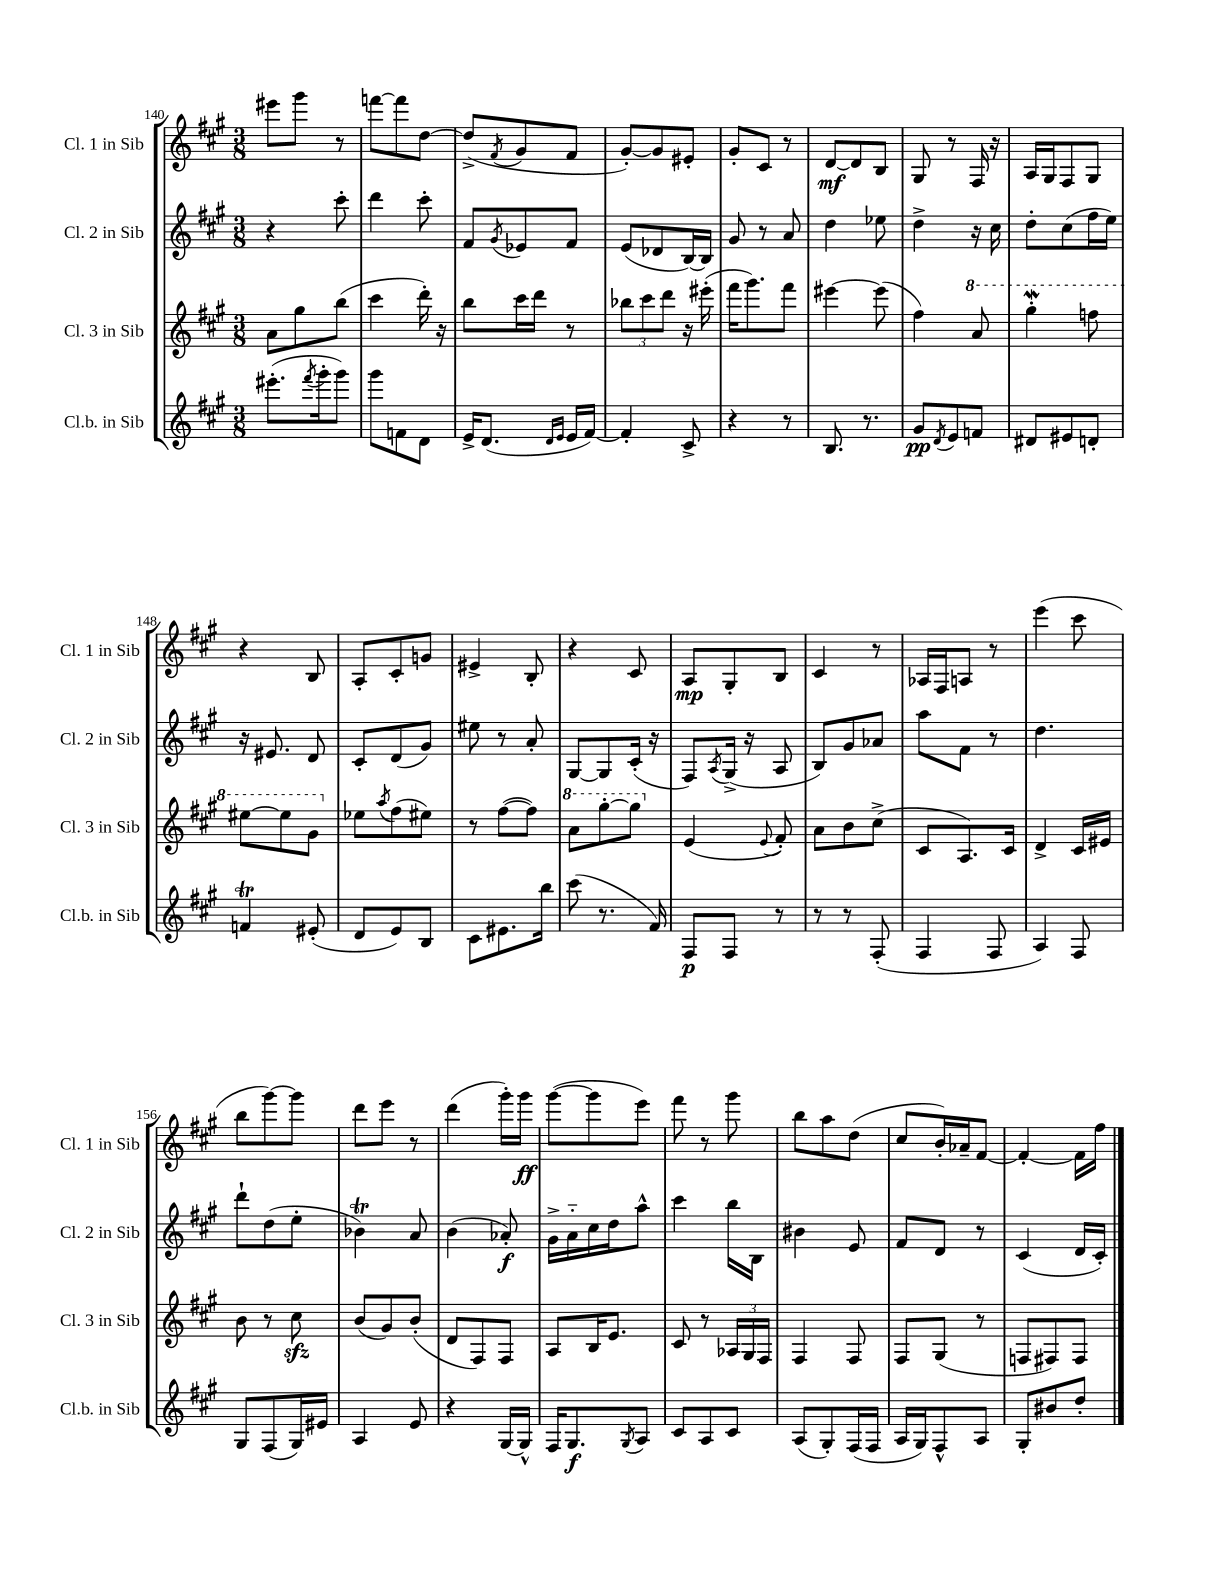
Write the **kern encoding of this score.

**kern	**kern	**kern	**kern
*staff4	*staff3	*staff2	*staff1
*clefG2	*clefG2	*clefG2	*clefG2
*k[f#c#g#]	*k[f#c#g#]	*k[f#c#g#]	*k[f#c#g#]
*M3/8	*M3/8	*M3/8	*M3/8
(8.eee#'	8a	4r	8eee#
.	8gg#	.	8ggg#
8qfff#	.	.	.
16ggg#'	.	.	.
8ggg#)	(8bb	8ccc#'	8r
=	=	=	=
8ggg#	4ccc#	4ddd	[8fff
8f	.	.	8fff]
8d	16ddd')	8ccc#'	[8dd
.	16r	.	.
=	=	=	=
16e^	8bb	8f#	(8dd^]
(8.d	.	.	.
.	.	8qg#	8qf#
.	16ccc#	8e-	8g#
.	16ddd	.	.
16qqd	.	.	.
16qqe	.	.	.
16e	8r	8f#	8f#
[16f#)	.	.	.
=	=	=	=
4f#']	12bb-	(8e	[8g#')
.	12ccc#	.	.
.	.	8d-	8g#]
.	12ddd	.	.
8c#^	16r	[16B)	8e#'
.	(16eee#'	16B]	.
=	=	=	=
4r	16fff#	8g#	8g#'
.	8.ggg#)	.	.
.	.	8r	8c#
8r	8fff#	8a	8r
=	=	=	=
8.B	[4eee#	4dd	[8d
.	.	.	8d]
8.r	.	.	.
.	(8eee#]	8ee-	8B
=	=	=	=
8g#	4ff#)	4dd^	8G#
8qd	.	.	.
8e	.	.	8r
8f	8aa	16r	16F#
.	.	16cc#	16r
=	=	=	=
8d#	4ggg#'	8dd'	16A
.	.	.	16G#
8e#	.	(8cc#	8F#
8d'	8fff	16ff#	8G#
.	.	16ee)	.
=	=	=	=
4f	[8eee#	16r	4r
.	.	8.e#	.
.	8eee#]	.	.
(8e#'	8gg#	8d	8B
=	=	=	=
8d	8ee-	8c#'	8A'
.	8qaa	.	.
8e)	(8ff#	(8d	8c#'
8B	8ee#)	8g#)	8g
=	=	=	=
8c#	8r	8ee#	4e#^
8.e#	([8ff#	8r	.
.	8ff#])	8a'	8B'
16bb	.	.	.
=	=	=	=
(8ccc#	8aa	[8G#	4r
8.r	[8ggg#'	8G#]	.
.	8ggg#]	(16c#'	8c#
16f#)	.	16r	.
=	=	=	=
8F#	(4e	8F#)	8A
.	.	8qA	.
8F#	.	(16G#^	8G#'
.	.	16r	.
.	8qqe	.	.
8r	8f#')	8A	8B
=	=	=	=
8r	8a	8B)	4c#
8r	8b	8g#	.
(8F#'	(8cc#^	8a-	8r
=	=	=	=
4F#	8c#	8aa	16A-
.	.	.	16F#
.	8.A)	8f#	8A
8F#	.	8r	8r
.	16c#	.	.
=	=	=	=
4A)	4d^	4.dd	(4eee
8F#	16c#	.	8ccc#
.	16e#	.	.
=	=	=	=
8G#	8b	8ddd`	8bb
(8F#	8r	(8dd	[8ggg#)
16G#)	8cc#	8ee'	8ggg#]
16e#	.	.	.
=	=	=	=
4A	(8b	4b-)	8ddd
.	8g#)	.	8eee
8e	(8b'	8a	8r
=	=	=	=
4r	8d	(4b	(4ddd
.	8F#)	.	.
[16G#	8F#	8a-')	16ggg#')
16G#^^]	.	.	16ggg#
=	=	=	=
16F#	8A	16g#^	([8ggg#
8.G#	.	16a'~	.
.	16B	16cc#	8ggg#]
.	8.e	16dd	.
8qG#	.	.	.
8A	.	8aa^^	8eee)
=	=	=	=
8c#	8c#	4ccc#	8fff#
8A	8r	.	8r
8c#	24A-	16bb	8ggg#
.	24G#	.	.
.	.	16B	.
.	24F#	.	.
=	=	=	=
(8A	4F#	4b#	8bb
8G#')	.	.	8aa
(16F#	8F#	8e	(8dd
16F#	.	.	.
=	=	=	=
16A	8F#	8f#	8cc#
16G#)	.	.	.
8F#^^	(8G#	8d	16b')
.	.	.	16a-~
8A	8r	8r	[8f#
=	=	=	=
8G#'	8F	(4c#	4f#'_
8b#	8F#)	.	.
8dd'	8F#	16d	16f#]
.	.	16c#')	16ff#
==	==	==	==
*-	*-	*-	*-
